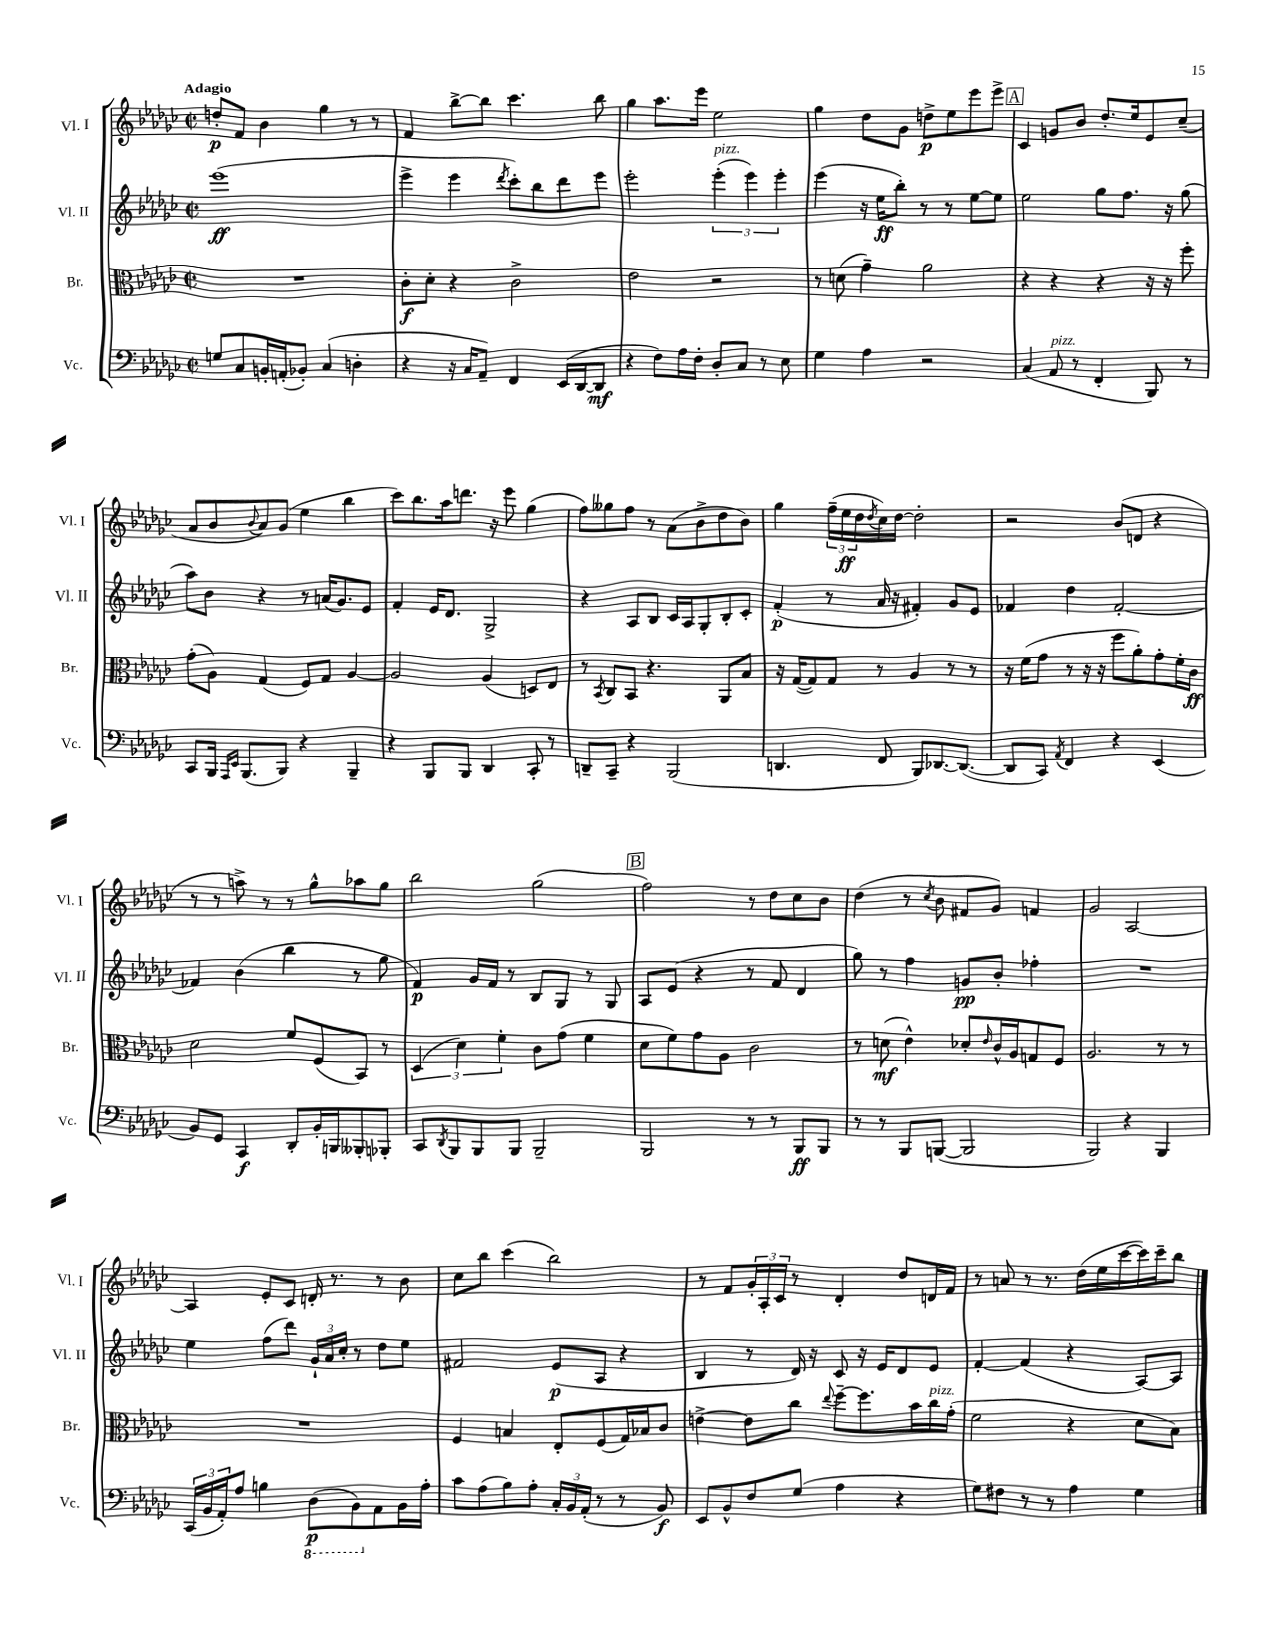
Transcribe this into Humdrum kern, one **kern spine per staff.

**kern	**kern	**kern	**kern
*staff4	*staff3	*staff2	*staff1
*clefF4	*clefC3	*clefG2	*clefG2
*k[b-e-a-d-g-c-]	*k[b-e-a-d-g-c-]	*k[b-e-a-d-g-c-]	*k[b-e-a-d-g-c-]
*M2/2	*M2/2	*M2/2	*M2/2
*met(c|)	*met(c|)	*met(c|)	*met(c|)
8G/L	1r	(1eee-	8dd'/L
8C-/	.	.	8f/J
16BB'/L	.	.	4b-\
(16AA'/J	.	.	.
8BB-'/J)	.	.	.
(4C-/	.	.	4gg-\
4D'\	.	.	8r
.	.	.	8r
=	=	=	=
4r	8c-'\L	4eee-^\	4f/
.	8d-'\J	.	.
16r	4r	4eee-\	[8bb-^\L
16C-/LK	.	.	.
8AA-~/J)	.	.	8bb-\]J
.	.	8qddd-/	.
4FF/	2c-^\	8ccc-'\L)	4.ccc-\
.	.	8bb-\	.
(16EE-/LL	.	8ddd-\	.
[16DD-/J	.	.	.
8DD-/]J	.	8eee-\J	8bb-\
=	=	=	=
4r	2e-\	2eee-'\	4gg-\
8F\L)	.	.	8.aa-\L
16A-\L	.	.	.
16F'\JJ	.	.	16eee-\Jk
8D-'/L	2r	(6eee-'\	2ee-\
8C-/J	.	.	.
.	.	6eee-\)	.
8r	.	.	.
.	.	6eee-'\	.
8E-\	.	.	.
=	=	=	=
4G-\	8r	(4eee-\	4gg-\
.	(8d\	.	.
4A-\	4g-~\)	16r	8dd-\L
.	.	16ee-\LK	.
.	.	8bb-'\J)	8g-\J
2r	2a-\	8r	8dd^\L
.	.	8r	8ee-\
.	.	[8ee-\L	8eee-\
.	.	8ee-\]J	8eee-^\J
=	=	=	=
(4C-/	4r	2ee-\	4c-/
8AA-/	4r	.	8g/L
8r	.	.	8b-/J
4FF'/	4r	8gg-\L	8.dd-'/L
.	.	8.ff\J	.
.	.	.	16ee-/k
8BBB-/)	16r	.	8e-/
.	16r	16r	.
8r	8ff'\	(8gg-\	(8cc-~/J
=	=	=	=
8CC-/L	(8g-'\L	8aa-\L)	8a-/L
16BBB-/Jk	8A-\J)	8b-\J	8b-/
16qqAAA-/LL	.	.	.
16qqEE-/JJ	.	.	.
(8.BBB-/L	.	.	.
.	.	.	8qqb-/
.	(4G-/	4r	8a-/)
8BBB-/J)	.	.	(8g-/J
4r	8F/L)	8r	4ee-\
.	8G-/J	(16a/LK	.
.	.	8.g-/)	.
4BBB-~/	[4A-/	.	4bb-\
.	.	8e-/J	.
=	=	=	=
4r	2A-/]	4f'/	8ccc-\L)
.	.	.	8.bb-\
8BBB-/L	.	16e-/LK	.
.	.	8.d-/J	16aa-\k
8BBB-/J	.	.	8.ddd\J
4DD-/	(4A-/	2G-^/	.
.	.	.	16r
.	.	.	8eee-\
8CC-'/	8D/L)	.	(4gg-\
8r	8E-/J	.	.
=	=	=	=
8DD~/L	8r	4r	8ff\L)
.	8qBB-/	.	.
8CC-~/J	8C-/L	.	8gg--\
4r	8BB-/J	8A-/L	8ff\J
.	4.r	8B-/J	8r
(2BBB-/	.	16c-/LL	(8a-\L
.	.	16A-/J	.
.	.	8G-'/	8b-^\
.	8AA-/L	8B-'/	8dd-\
.	8B-/J	8c-'/J	8b-\J)
=	=	=	=
4.DD/	16r	(4f'/	4gg-\
.	([16G-/LK	.	.
.	8G-/])	.	.
.	8G-/J	8r	(24ff~\LL
.	.	.	24ee-\
.	.	.	24dd-\
.	.	.	8qdd-/
8FF/	8r	16a-/	16cc-\)
.	.	16r	[16dd-\JJ
8BBB-/L)	4A-/	4f#'/)	2dd-'\]
[8.DD-/	.	.	.
.	8r	8g-/L	.
(8.DD-/_J	.	.	.
.	8r	8e-/J	.
=	=	=	=
8DD-/]L	16r	4f-/	2r
.	(16f\LK	.	.
8CC-/J)	8g-\J	.	.
8qAA-/	.	.	.
4FF/	8r	4dd-\	.
.	16r	.	.
.	16r	.	.
4r	8ff\L	[2f-'/	(8b-/L
.	8a-'\)	.	8d/J
(4EE-/	8g-'\	.	4r
.	16f'\L	.	.
.	16c-\JJ	.	.
=	=	=	=
8BB-/L)	2d-\	4f-/]	8r
8GG-/J	.	.	8r
4CC-/	.	(4b-\	8aa^\)
.	.	.	8r
8DD-'/L	8f/L	4bb-\	8r
16BB-'/L	(8F/	.	8gg-^^\L
16BBB/J	.	.	.
8BBB--'/	8BB-/J)	8r	8aa-\
8BBB-'/J	8r	8gg-\	8gg-\J
=	=	=	=
8CC-/L	(6D-/	4f/)	2bb-\
8qDD-/	.	.	.
8BBB-/	.	.	.
.	6d-\)	.	.
8BBB-/	.	16g-/LL	.
.	.	16f/JJ	.
.	6f'\	.	.
8BBB-/J	.	8r	.
2BBB-~/	8c-\L	8B-/L	(2gg-\
.	(8g-\J	8G-/J	.
.	4f\	8r	.
.	.	8G-/	.
=	=	=	=
2BBB-/	8d-\L	8A-/L	2ff\)
.	8f\)	(8e-/J	.
.	8g-\	4r	.
.	8A-\J	.	.
8r	2c-\	8r	8r
8r	.	8f/	8dd-\L
8BBB-/L	.	4d-/	8cc-\
8BBB-/J	.	.	8b-\J
=	=	=	=
8r	8r	8gg-\)	(4dd-\
8r	(8d\	8r	.
8BBB-/L	4e-^^\)	4ff\	8r
.	.	.	8qcc-/
([8BBB/J	.	.	8b-\
2BBB/]	8d-'/L	8g/L	8f#/L
.	16qqe-/	.	.
.	16c-^^/L	8b-'/J	8g-/J)
.	16A-/J	.	.
.	8G/	4ff-'\	4f/
.	8F/J	.	.
=	=	=	=
2BBB-/)	2.A-/	1r	2g-/
4r	.	.	[2A-/
4BBB-/	8r	.	.
.	8r	.	.
=	=	=	=
(24CC-/LL	1r	4ee-\	4A-/]
24BB-/	.	.	.
24AA-'/J)	.	.	.
8A-/J	.	.	.
4B\	.	(8ff\L	8e-'/L
.	.	8ddd-\J)	8c-/J
(8DD-\L	.	24g-`/LL	16d'/
.	.	24a-/	.
.	.	.	8.r
.	.	24cc-'/JJ	.
8BBB-\)	.	8r	.
8AA-\	.	8dd-\L	8r
16BB-\L	.	8ee-\J	8b-\
16A-'\JJ	.	.	.
=	=	=	=
8c-\L	4F/	2f#/	8cc-\L
(8A-\	.	.	8bb-\J
8B-\)	4B/	.	(4ccc-\
8A-'\J	.	.	.
24C-'/LL	8E-'/L	(8e-/L	2bb-\)
24BB-/	.	.	.
(24AA-'/JJ	.	.	.
8r	(8F/	8A-/J	.
8r	16G-/L)	4r	.
.	16B-/J	.	.
8BB-/)	8c-/J	.	.
=	=	=	=
8EE-/L	[4e^\	4B-/	8r
8BB-^^/	.	.	8f/L
8F/	8e\]L	8r	24g-'/L
.	.	.	24A-'/
.	.	.	24c-/JJ
(8G-/J	8cc-\J	16d-/)	8r
.	.	16r	.
.	8qqee-/	.	.
4A-\	[8ff~\L	8c-/	4d-'/
.	8.ff\]	16r	.
.	.	16e-/LK	.
4r	.	8d-/	8dd-/L
.	16b-\L	.	.
.	16cc-\	8e-/J	16d/L
.	(16g-'\JJ	.	16f/JJ
=	=	=	=
8G-\L)	2f\	[4f'/	8r
8F#\J	.	.	8a/
8r	.	(4f/]	8r
8r	.	.	8.r
4A-\	4r	4r	.
.	.	.	(16dd-\LL
.	.	.	16ee-\
.	.	.	[16ccc-\
4G-\	8d-\L	[8A-/L)	16ccc-\])
.	.	.	16ccc-~\J
.	8B-\J)	8A-/]J	8bb-\J
==	==	==	==
*-	*-	*-	*-
